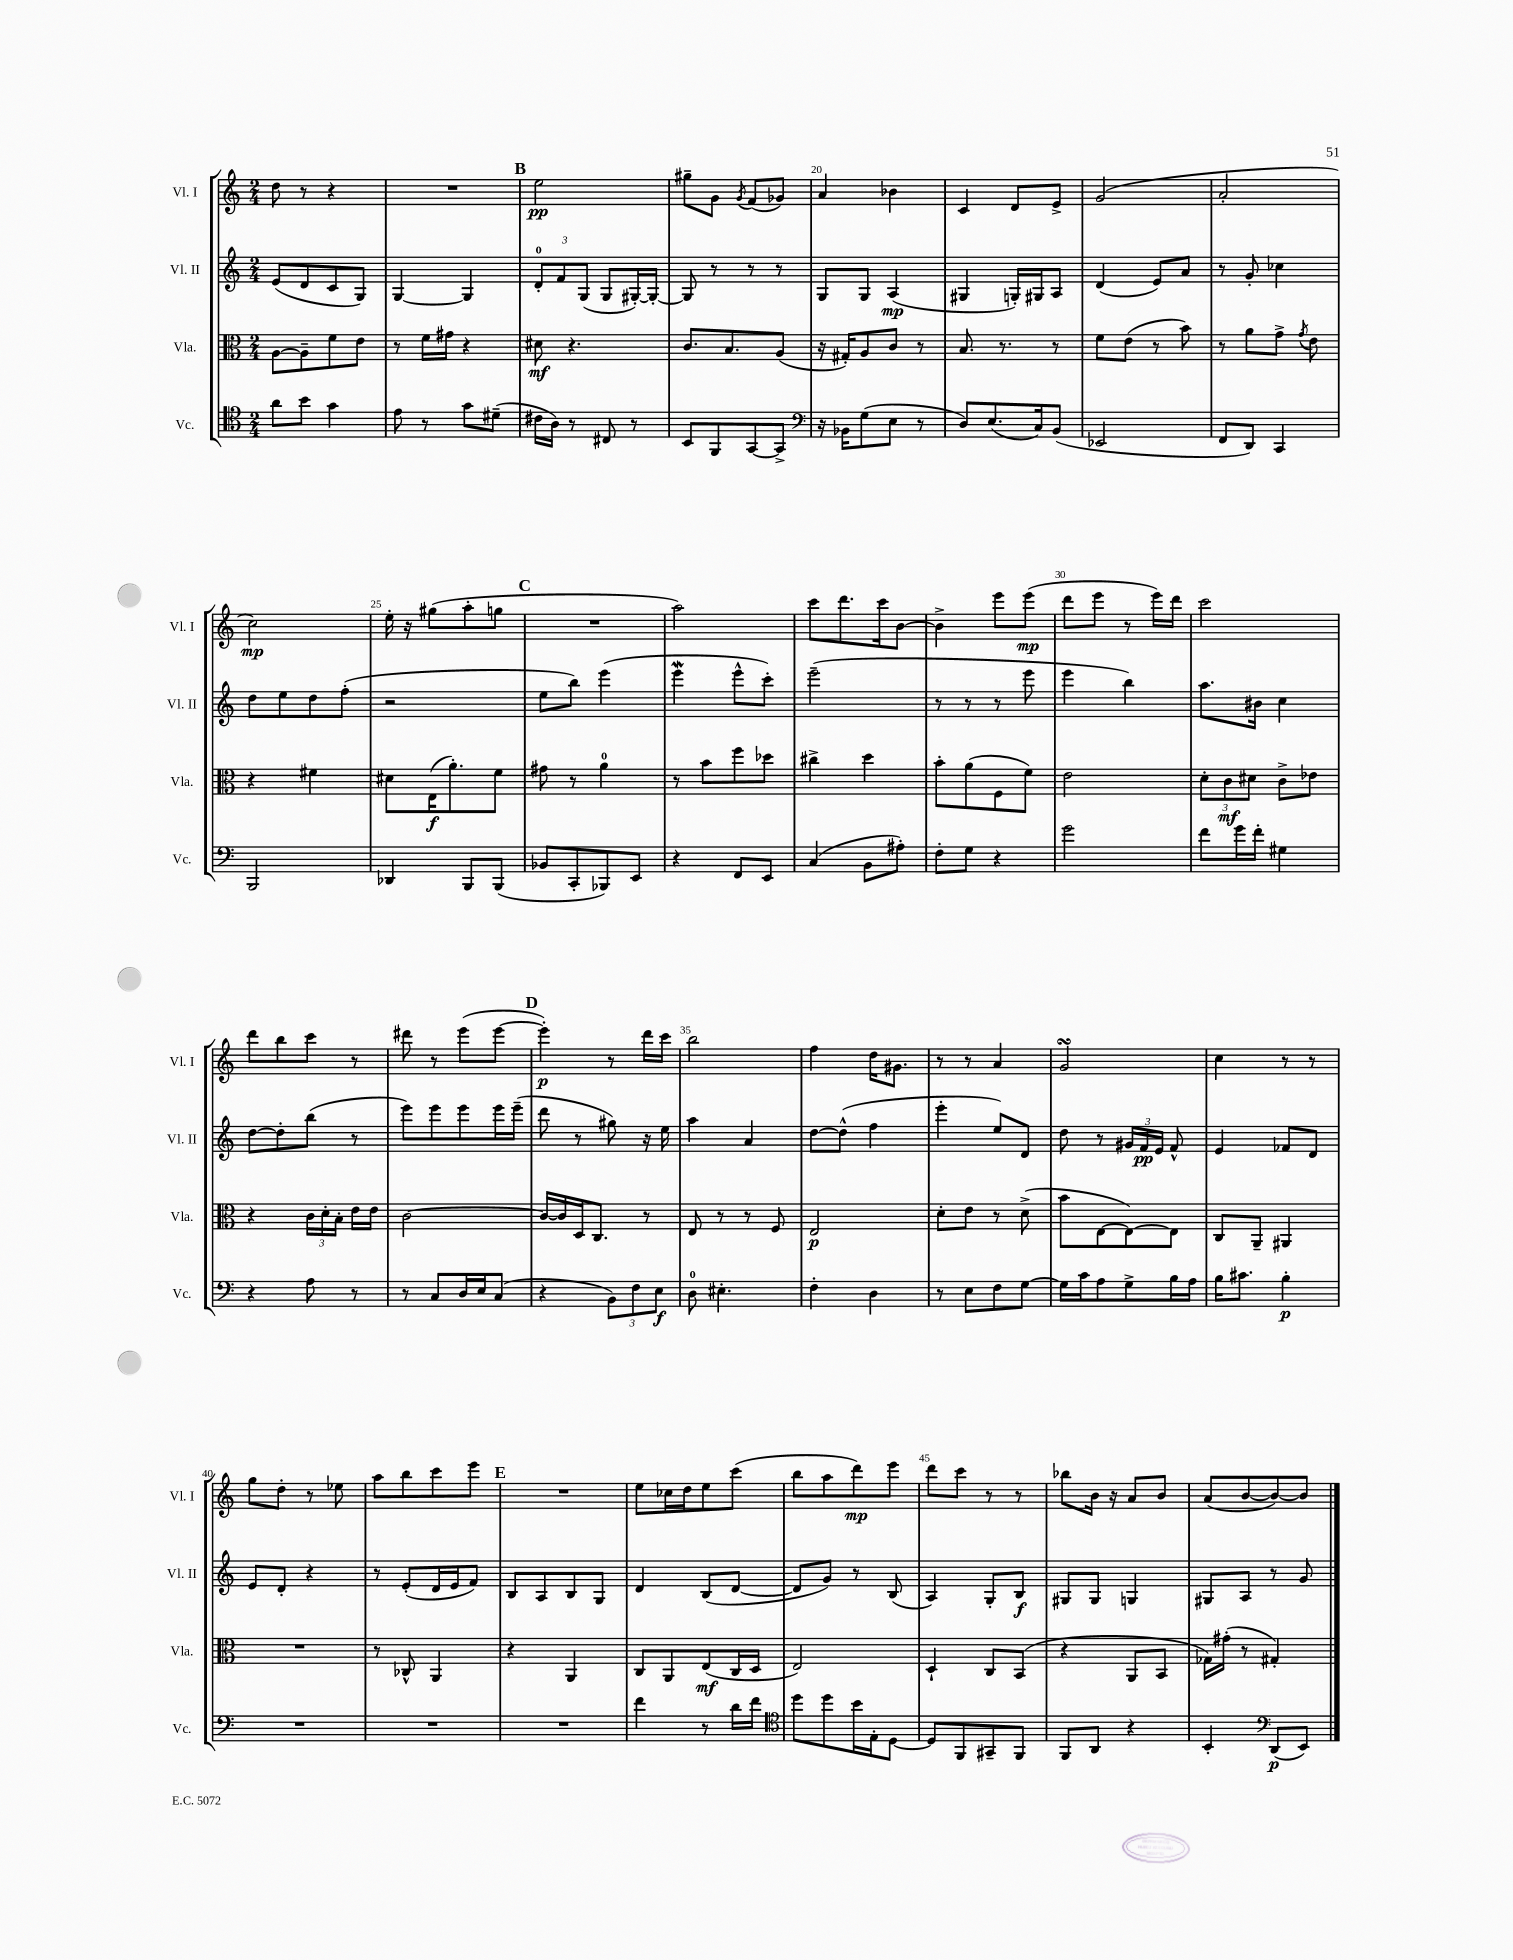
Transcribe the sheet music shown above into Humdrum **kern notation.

**kern	**kern	**kern	**kern
*staff4	*staff3	*staff2	*staff1
*clefC4	*clefC3	*clefG2	*clefG2
*k[]	*k[]	*k[]	*k[]
*M2/4	*M2/4	*M2/4	*M2/4
8a\L	[8A\L	(8e/L	8dd\
8b\J	8A~\]	8d/	8r
4g\	8f\	8c/	4r
.	8e\J	8G/J)	.
=	=	=	=
8e\	8r	[4G/	2r
8r	16f\LL	.	.
.	16g#\JJ	.	.
8g\L	4r	4G/]	.
(8d#~\J	.	.	.
=	=	=	=
16c#\LL	8d#\	12d'/L	2ee\
16A\JJ)	.	.	.
.	.	12f/	.
8r	4.r	.	.
.	.	(12G/J	.
8C#/	.	8G/L	.
8r	.	[16G#'/L)	.
.	.	16G#'/_JJ	.
=	=	=	=
8BB/L	8.c/L	8G#/]	8gg#~\L
8FF/	.	8r	8g\J
.	8.B/	.	.
.	.	.	8qg/
[8GG/	.	8r	(8f/L
8GG^/]J	(8A/J	8r	8g-/J)
=	=	=	=
*clefF4	*	*	*
16r	16r	8G/L	4a/
16BB-\LK	16G#'/LK)	.	.
(8G\	8A/	8G/J	.
8E\J	8c/J	(4A/	4b-\
8r	8r	.	.
=	=	=	=
8D/L)	8.B/	4G#/	4c/
(8.E/	.	.	.
.	8.r	.	.
.	.	16G'/LL)	8d/L
16C/k)	.	16G#/J	.
(8BB/J	8r	8A/J	8e^/J
=	=	=	=
2EE-/	8f\L	(4d/	(2g/
.	(8e\J	.	.
.	8r	8e/L)	.
.	8b\)	8a/J	.
=	=	=	=
8FF/L	8r	8r	2a'/
8DD/J)	8a\L	8g'/	.
4CC/	8g^\J	4cc-\	.
.	8qg/	.	.
.	8e\	.	.
=	=	=	=
2BBB/	4r	8dd\L	2cc\)
.	.	8ee\	.
.	4f#\	8dd\	.
.	.	(8ff'\J	.
=	=	=	=
4DD-/	8d#\L	2r	16ee'\
.	.	.	16r
.	(16E\K	.	(8gg#\L
.	8.a'\)	.	.
8BBB/L	.	.	8aa'\
(8BBB/J	8f\J	.	8gg\J
=	=	=	=
8BB-/L	8g#\	8ee\L	2r
8CC'/	8r	8bb\J)	.
8BBB-/)	4a\	(4eee\	.
8EE/J	.	.	.
=	=	=	=
4r	8r	4eee\	2aa\)
.	8b\L	.	.
8FF/L	8ff\	8eee^^\L	.
8EE/J	8dd-\J	8ccc'\J)	.
=	=	=	=
(4C/	4cc#^\	(2eee~\	8ccc\L
.	.	.	8.ddd\
8BB\L	4dd\	.	.
.	.	.	16ccc\k
8A#'\J)	.	.	[8b\J
=	=	=	=
8F'\L	8b'\L	8r	4b^\]
8G\J	(8a\	8r	.
4r	8F\	8r	8eee\L
.	8f\J)	8eee\	(8eee\J
=	=	=	=
2g\	2e\	4eee\	8ddd\L
.	.	.	8eee\J
.	.	4bb\)	8r
.	.	.	16eee\LL)
.	.	.	16ddd\JJ
=	=	=	=
8f\L	12d'\L	8.aa\L	2ccc\
.	12c\	.	.
16g\L	.	.	.
.	12d#\J	.	.
16f'\JJ	.	16b#\Jk	.
4G#\	8c^\L	4cc\	.
.	8e-\J	.	.
=	=	=	=
4r	4r	[8dd\L	8ddd\L
.	.	8dd'\]	8bb\
8A\	24c\LL	(8bb\J	8ccc\J
.	24d'\	.	.
.	24B'\JJ	.	.
8r	16e\LL	8r	8r
.	16e\JJ	.	.
=	=	=	=
8r	[2c\	8eee\L)	8ddd#\
8C/L	.	8eee\	8r
16D/L	.	8eee\	(8eee\L
16E/J	.	.	.
(8C/J	.	16eee\L	[8eee\J
.	.	(16eee~\JJ	.
=	=	=	=
4r	16c/_LL	8ddd\	4eee'\])
.	16c/]	.	.
.	16D/J	8r	.
.	8.C/J	.	.
12BB\L)	.	8gg#\)	8r
12F\	.	.	.
.	8r	16r	16ddd\LL
12E\J	.	.	.
.	.	16ee\	16ccc\JJ
=	=	=	=
8D\	8E/	4aa\	2bb\
4.E#'\	8r	.	.
.	8r	4a/	.
.	8F/	.	.
=	=	=	=
4F'\	2E/	[8dd\L	4ff\
.	.	(8dd^^\]J	.
4D\	.	4ff\	16dd\LK
.	.	.	8.g#\J
=	=	=	=
8r	8d'\L	4eee'\	8r
8E\L	8e\J	.	8r
8F\	8r	8ee/L)	4a/
[8G\J	(8d^\	8d/J	.
=	=	=	=
16G\]LL	8b\L	8dd\	2g/
16c\J	.	.	.
8A\	[8E\	8r	.
8G^\	8E\_)	24g#/LL	.
.	.	24f/	.
.	.	24e/JJ	.
16B\L	8E\]J	8f^^/	.
16A\JJ	.	.	.
=	=	=	=
16B\LK	8C/L	4e/	4cc\
8.c#\J	.	.	.
.	8AA~/J	.	.
4B'\	4AA#/	8f-/L	8r
.	.	8d/J	8r
=	=	=	=
2r	2r	8e/L	8gg\L
.	.	8d'/J	8dd'\J
.	.	4r	8r
.	.	.	8ee-\
=	=	=	=
2r	8r	8r	8aa\L
.	8C-^^/	(8e'/L	8bb\
.	4AA/	16d/L	8ccc\
.	.	16e/J	.
.	.	8f/J)	8eee\J
=	=	=	=
2r	4r	8B/L	2r
.	.	8A/	.
.	4AA/	8B/	.
.	.	8G/J	.
=	=	=	=
4f\	8C/L	4d/	8ee\L
.	8AA/	.	16cc-\L
.	.	.	16dd\J
8r	(8E/	(8B/L	8ee\
16d\LL	16C/L	[8d/J	(8ccc\J
16f\JJ	16D/JJ	.	.
=	=	=	=
*clefC4	*	*	*
8dd\L	2E/)	8d/]L	8bb\L
8dd\	.	8g/J)	8aa\
16b\L	.	8r	8ddd\)
16E'\J	.	.	.
[8D\J	.	(8B/	8eee\J
=	=	=	=
8D/]L	4D`/	4A/)	8ddd\L
8FF/	.	.	8ccc\J
8GG#~/	8C/L	8G'/L	8r
8FF/J	(8BB/J	8B/J	8r
=	=	=	=
8FF/L	4r	8G#/L	8bb-\L
8AA/J	.	8G#/J	16b\Jk
.	.	.	16r
4r	8AA/L	4G/	8a/L
.	8BB/J	.	8b/J
=	=	=	=
4BB'/	16G-\LL)	8G#/L	(8a/L
.	(16g#'\JJ	.	.
.	8r	8A/J	[8b/
*clefF4	*	*	*
(8DD/L	4G#'/)	8r	8b/_)
8EE/J)	.	8g/	8b/]J
==	==	==	==
*-	*-	*-	*-
